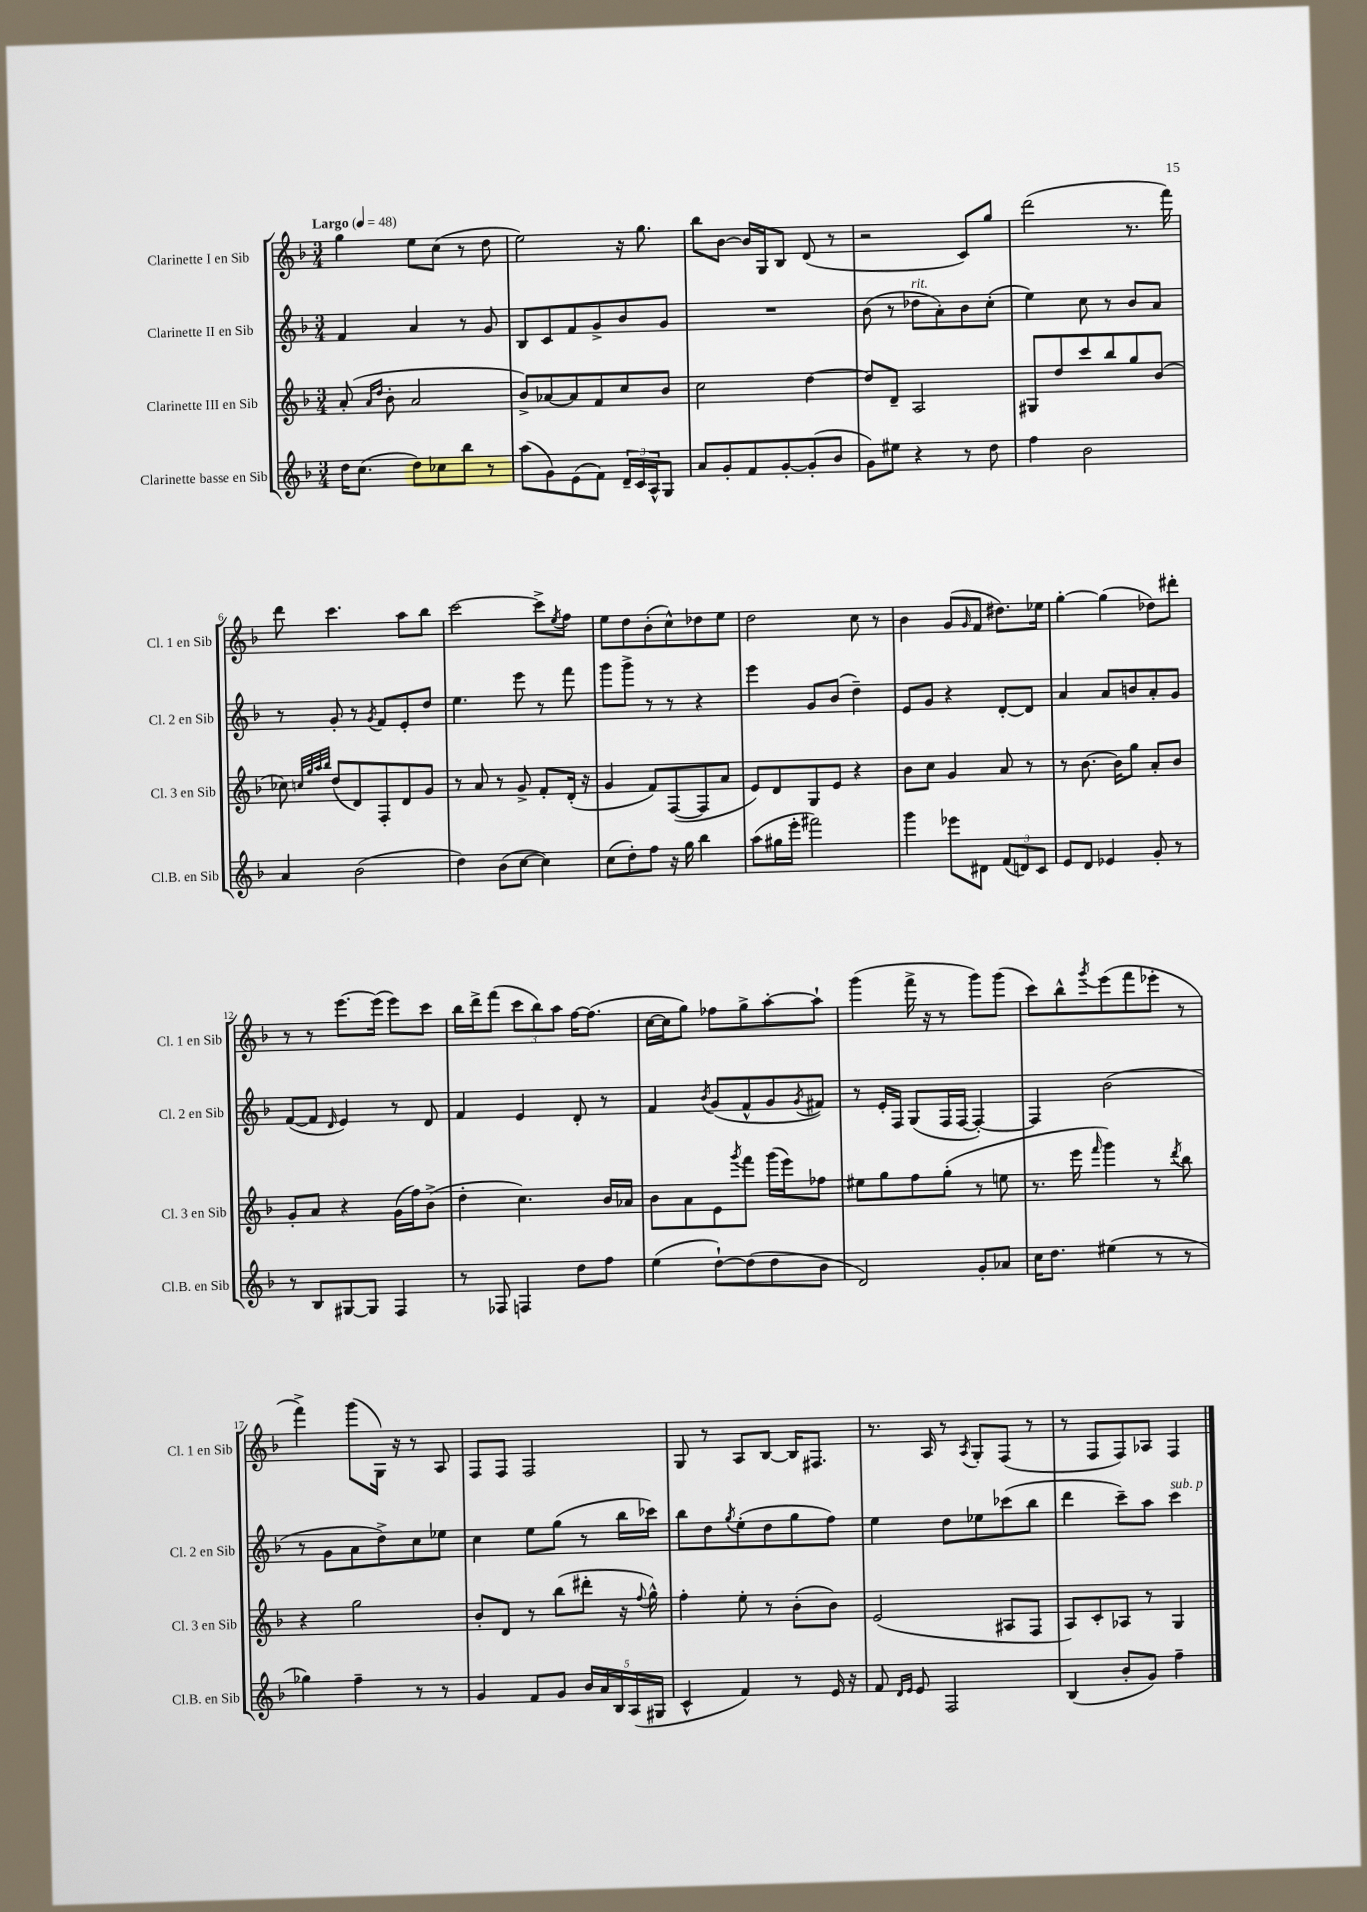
<<
\new StaffGroup <<
\new Staff = "s0" \with { instrumentName = "Clarinette I en Sib" shortInstrumentName = "Cl. 1 en Sib" } {
    \clef treble \key f \major \numericTimeSignature \time 3/4 \tempo "Largo" 4 = 48
    g''4 e''8 c''8( r8 d''8 |
    e''2) r16 g''8. |
    bes''8 bes'8~ bes'16 g16 bes8 d'8( r8 |
    r2 c'8) g''8 |
    d'''2( r8. f'''16) |
    d'''8 c'''4. a''8 bes''8 |
    c'''2~ c'''8-> \acciaccatura { e''8 } f''8 |
    e''8 d''8 bes'8-.( c''8-^) des''8 e''8 |
    d''2 c''8 r8 |
    bes'4 g'8( \grace { g'16 } f'8 dis''8.) ees''16 |
    g''4~-. g''4( des''8) dis'''8-. |
    r8 r8 e'''8.~ e'''16( e'''8) c'''8 |
    bes''16 d'''16-> f'''8( \tuplet 3/2 { c'''8 bes''8) a''8 } f''16~ f''8.( |
    c''16~ c''16 g''8) fes''8 g''8-> a''8~-. a''8-! |
    g'''4( f'''16-> r16 r8 g'''8) g'''8( |
    c'''8) bes''8-^ \acciaccatura { g'''8 } e'''8( f'''8 ees'''8-. r8 |
    f'''4->) g'''8( g16) r16 r8 a8 |
    f8 f8 f2 |
    g8 r8 a8 bes8~ bes16 fis8. |
    r8. a16 r8 \acciaccatura { a8 } g8-. f8( r8 |
    r8 f8 f8) aes8 f4 \bar "|." |
}
\new Staff = "s1" \with { instrumentName = "Clarinette II en Sib" shortInstrumentName = "Cl. 2 en Sib" } {
    \clef treble \key f \major \numericTimeSignature \time 3/4
    f'4 a'4 r8 g'8 |
    bes8 c'8 f'8 g'8-> bes'8 g'8 |
    R2. |
    bes'8( r8 des''8^\markup { \italic "rit." } a'8-.) bes'8 c''8-.( |
    e''4) c''8 r8 bes'8 a'8 |
    r8 g'8-. r8 \acciaccatura { g'8 } f'8 e'8-. d''8 |
    e''4. e'''8 r8 f'''8 |
    g'''8 g'''8-> r8 r8 r4 |
    e'''4 g'8 bes'8( d''4--) |
    e'8 g'8 r4 d'8~-. d'8 |
    a'4 a'8 b'8 a'8-. g'8 |
    f'8~( f'8 \grace { d'16 } e'4) r8 d'8 |
    f'4 e'4 d'8-. r8 |
    f'4 \acciaccatura { bes'8 } g'8( f'8-^ g'8 \acciaccatura { g'8 } fis'8) |
    r8 e'16-. f16 g8( f16 f16~ f4~-.) |
    f4 bes'2( |
    r8 g'8 a'8 d''8->) c''8 ees''8 |
    c''4 e''8 g''8( r8 bes''16 ces'''16) |
    bes''8 d''8 \acciaccatura { g''8 } e''8-.( d''8 g''8 f''8) |
    e''4 d''8 ees''8 ces'''8( bes''8 |
    d'''4 c'''8--) a''8 c'''4^\markup { \italic "sub. p" } \bar "|." |
}
\new Staff = "s2" \with { instrumentName = "Clarinette III en Sib" shortInstrumentName = "Cl. 3 en Sib" } {
    \clef treble \key f \major \numericTimeSignature \time 3/4
    a'8-.( \grace { a'16 d''16 } bes'8-. a'2 |
    bes'8->) aes'8~ aes'8 f'8 c''8 bes'8 |
    c''2 d''4~ |
    d''8 d'8-- a2 |
    gis8 d''8 c'''8 bes''8 g''8 bes'8( |
    ces''8) \grace { c''32 g''32 a''32 bes''32 } d''8( d'8) f8-. d'8 g'8 |
    r8 a'8 r8 g'8-> f'8-. d'16-.( r16 |
    g'4 f'8) f8~( f8 a'8 |
    e'8) d'8 g8 e'8 r4 |
    bes'8 c''8 g'4 a'8 r8 |
    r8 bes'8.~ bes'16 g''8 a'8-. bes'8 |
    g'8-. a'8 r4 g'16( f''16) bes'8->( |
    d''4-. c''4.) bes'16 aes'16 |
    bes'8 a'8 e'8 \acciaccatura { g'''8 } f'''8 g'''16( e'''16) fes''8 |
    eis''8 g''8 f''8 g''8-.( r8 e''8 |
    r8. e'''16 \grace { f'''16 } g'''4) r8 \acciaccatura { d'''8 } bes''8 |
    r4 g''2 |
    bes'8-. d'8 r8 bes''8( dis'''8-. r16 \appoggiatura { f''8 } g''16-^) |
    f''4-. e''8-. r8 bes'8-.( bes'8) |
    e'2( ais8 f8 |
    a8) c'8-. aes8 r8 g4 \bar "|." |
}
\new Staff = "s3" \with { instrumentName = "Clarinette basse en Sib" shortInstrumentName = "Cl.B. en Sib" } {
    \clef treble \key f \major \numericTimeSignature \time 3/4
    d''16 c''8.( d''8) ces''8 bes''8 r8 |
    a''8( g'8) e'8( f'8) \tuplet 3/2 { d'16-- c'16 a16-^ } g8 |
    a'8 g'8-. f'8 g'8~-. g'8-.( bes'8 |
    g'8) eis''8 r4 r8 d''8 |
    f''4 bes'2 |
    a'4 bes'2( |
    d''4) bes'8( c''8~ c''4) |
    c''8( d''8-.) f''8 r16 g''16 bes''4 |
    a''8( gis''16 e'''16-. fis'''2) |
    g'''4 ees'''8 dis'8 \tuplet 3/2 { f'8( d'8) c'8 } |
    e'8 d'8 ees'4 g'8-. r8 |
    r8 bes8 gis8~ gis8 f4 |
    r8 fes8 f4 d''8 f''8 |
    e''4( d''8~-!) d''8( d''8 bes'8 |
    d'2) g'8-. aes'8 |
    c''16 d''8. eis''4( r8 r8 |
    ges''4) f''4-- r8 r8 |
    g'4 f'8 g'8 \tuplet 5/4 { bes'16 a'16 bes16 a16( gis16 } |
    c'4-^ f'4) r8 e'16 r16 |
    f'8 \grace { d'16 e'16 } e'8 f2 |
    bes4( bes'8-. g'8) f''4-- \bar "|." |
}
>>
>>
